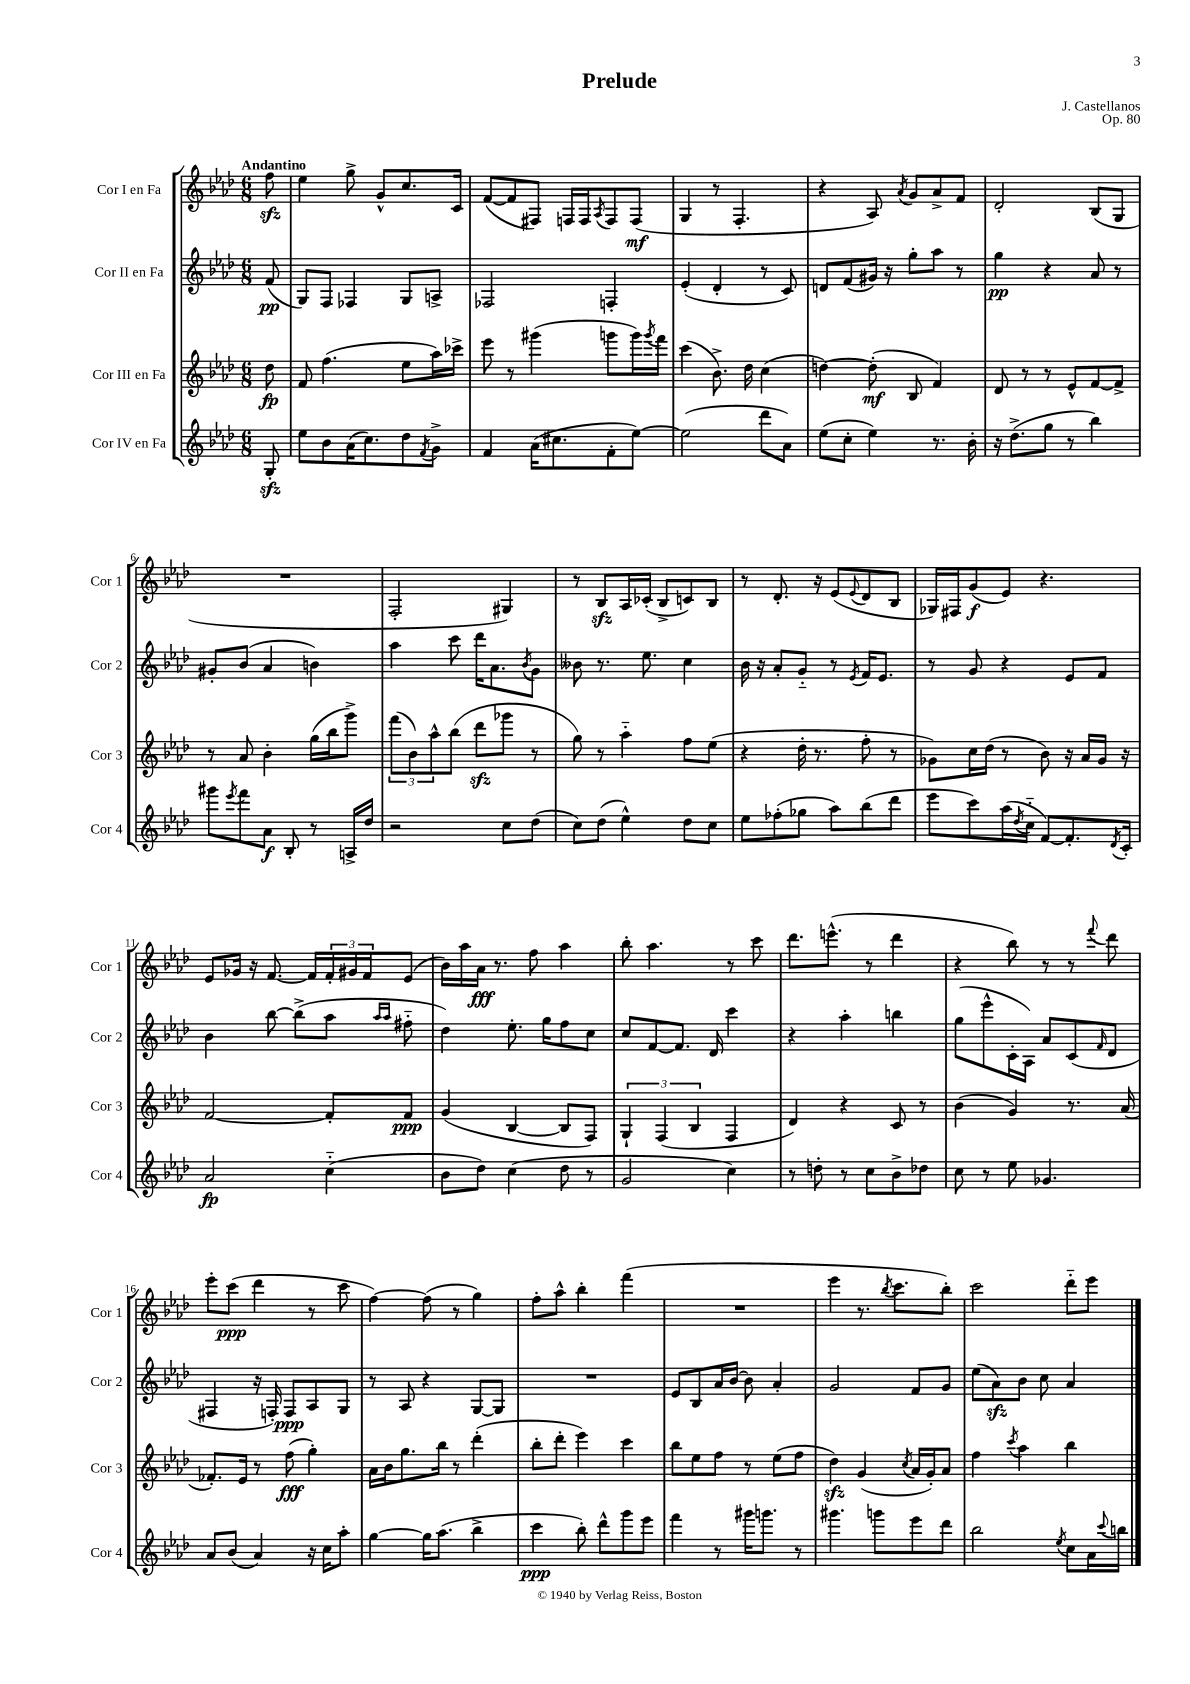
\header { title = "Prelude" composer = "J. Castellanos" opus = "Op. 80" }
<<
\new StaffGroup <<
\new Staff = "s0" \with { instrumentName = "Cor I en Fa" shortInstrumentName = "Cor 1" } {
    \clef treble \key aes \major \numericTimeSignature \time 6/8 \partial 8 \tempo "Andantino"
    f''8\sfz |
    ees''4 g''8-> g'8-^ c''8. c'16 |
    f'8~( f'8 fis8) f16 f16 \acciaccatura { aes8 } f8 f8\mf( |
    g4 r8 f4.-. |
    r4 aes8) \acciaccatura { aes'8 } g'8 aes'8-> f'8 |
    des'2-. bes8( g8 |
    R2. |
    f2-. gis4) |
    r8 bes8\sfz aes16 ces'16-.( bes8-> c'8) bes8 |
    r8 des'8.-. r16 ees'8( \appoggiatura { ees'8 } des'8 bes8 |
    ges16) fis16 g'8\f( ees'8) r4. |
    ees'8 ges'16 r16 f'8.~ f'16 \tuplet 3/2 { f'16-. gis'16 f'16 } ees'8( |
    bes'16) aes''16 aes'16\fff r8. f''8 aes''4 |
    bes''8-. aes''4. r8 c'''8 |
    des'''8. e'''8.-^( r8 des'''4 |
    r4 bes''8) r8 r8 \appoggiatura { f'''8 } des'''8 |
    ees'''8-. c'''8\ppp( des'''4 r8 c'''8 |
    f''4~) f''8( r8 g''4) |
    f''8-. aes''8-^ bes''4-. f'''4( |
    R2. |
    ees'''4 r8. \acciaccatura { bes''8 } c'''8. bes''8-.) |
    c'''2 des'''8-_ ees'''8 \bar "|." |
}
\new Staff = "s1" \with { instrumentName = "Cor II en Fa" shortInstrumentName = "Cor 2" } {
    \clef treble \key aes \major \numericTimeSignature \time 6/8 \partial 8
    f'8\pp( |
    g8) f8 fes4 g8 a8-> |
    fes2 f4-. |
    ees'4-.( des'4-. r8 c'8) |
    d'8 f'8( gis'16) r16 g''8-. aes''8 r8 |
    g''4\pp r4 aes'8 r8 |
    gis'8-. bes'8( aes'4 b'4) |
    aes''4 c'''8 des'''16 aes'8. \acciaccatura { bes'8 } g'8 |
    beses'8 r8. ees''8. c''4 |
    bes'16 r16 aes'8-. g'8-_ r8 \acciaccatura { ees'8 } f'16 ees'8. |
    r8 g'8 r4 ees'8 f'8 |
    bes'4 bes''8~ bes''8->( aes''8 \grace { aes''16 aes''16 } fis''8-_ |
    des''4) ees''8.-. g''16 f''8 c''8 |
    c''8 f'8~ f'8. des'16 c'''4 |
    r4 aes''4-. b''4 |
    g''8( ees'''8-^ c'16-. aes16) aes'8 c'8( \grace { f'16 } des'8 |
    fis4 r16 f16-.) f8\ppp aes8 g8 |
    r8 aes8 r4 g8~ g8 |
    R2. |
    ees'8 bes8 aes'16 bes'16~ bes'8 aes'4-. |
    g'2 f'8 g'8 |
    ees''8( aes'8\sfz) bes'8 c''8 aes'4 \bar "|." |
}
\new Staff = "s2" \with { instrumentName = "Cor III en Fa" shortInstrumentName = "Cor 3" } {
    \clef treble \key aes \major \numericTimeSignature \time 6/8 \partial 8
    des''8\fp |
    f'8 f''4.( ees''8 aes''16) ces'''16-> |
    ees'''8 r8 gis'''4( g'''8 g'''16) \acciaccatura { g'''8 } f'''16 |
    c'''4( bes'8.->) des''16 c''4( |
    d''4~) d''8-.\mf( bes8 f'4) |
    des'8 r8 r8 ees'8-^ f'8~ f'8-> |
    r8 aes'8 bes'4-. g''16( bes''16 g'''8->) |
    \tuplet 3/2 { f'''8( bes'8) aes''8-^ } bes''8( des'''8\sfz ges'''8 r8 |
    g''8) r8 aes''4-_ f''8 ees''8( |
    r4 des''16-. r8. f''8-. r8 |
    ges'8) c''16 des''16( r8 bes'8) r16 aes'16 ges'16 r16 |
    f'2~ f'8-. f'8\ppp |
    g'4( bes4~ bes8 f8) |
    \tuplet 3/2 { g4-! f4( bes4 } f4 |
    des'4) r4 c'8 r8 |
    bes'4( g'4) r8. aes'16( |
    fes'8.-.) ees'16 r8 f''8\fff( g''4-.) |
    aes'16 bes'16 g''8. bes''16 r8 des'''4-.( |
    bes''8-. des'''8-. ees'''4) c'''4 |
    bes''8 ees''8 f''8 r8 ees''8( f''8 |
    des''4\sfz) g'4( \acciaccatura { c''8 } aes'16 g'16-.) aes'8 |
    f''4 \acciaccatura { c'''8 } aes''4 bes''4 \bar "|." |
}
\new Staff = "s3" \with { instrumentName = "Cor IV en Fa" shortInstrumentName = "Cor 4" } {
    \clef treble \key aes \major \numericTimeSignature \time 6/8 \partial 8
    g8-.\sfz |
    ees''8 bes'8 aes'16( c''8.) des''8 \acciaccatura { f'8 } g'8-> |
    f'4 aes'16( cis''8. f'8-. ees''8~) |
    ees''2( des'''8 aes'8) |
    ees''8( c''8-. ees''4) r8. bes'16-. |
    r16 des''8.->( g''8 r8 bes''4) |
    gis'''8 \acciaccatura { ees'''8 } f'''8 aes'8\f bes8-. r8 a16-> des''16 |
    r2 c''8 des''8( |
    c''8) des''8( ees''4-^) des''8 c''8 |
    ees''8 fes''8-.( ges''8 aes''8) bes''8( des'''8 |
    ees'''8 c'''8) aes''16( \acciaccatura { des''8 } c''16-_ f'8~) f'8.-. \acciaccatura { des'8 } c'16-. |
    aes'2\fp c''4-_( |
    bes'8 des''8) c''4( des''8 r8 |
    g'2 c''4) |
    r8 d''8-. r8 c''8 bes'8-> des''8 |
    c''8 r8 ees''8 ges'4. |
    aes'8 bes'8( aes'4) r16 c''16 aes''8-. |
    g''4~ g''16 aes''8.( bes''4-> |
    c'''4\ppp bes''8-.) des'''8-^ g'''8 ees'''8 |
    f'''4 r8 gis'''16 g'''8. r8 |
    gis'''4. g'''8 ees'''8 des'''8 |
    bes''2 \acciaccatura { ees''8 } c''8 aes'16 \appoggiatura { c'''8 } b''16 \bar "|." |
}
>>
>>
